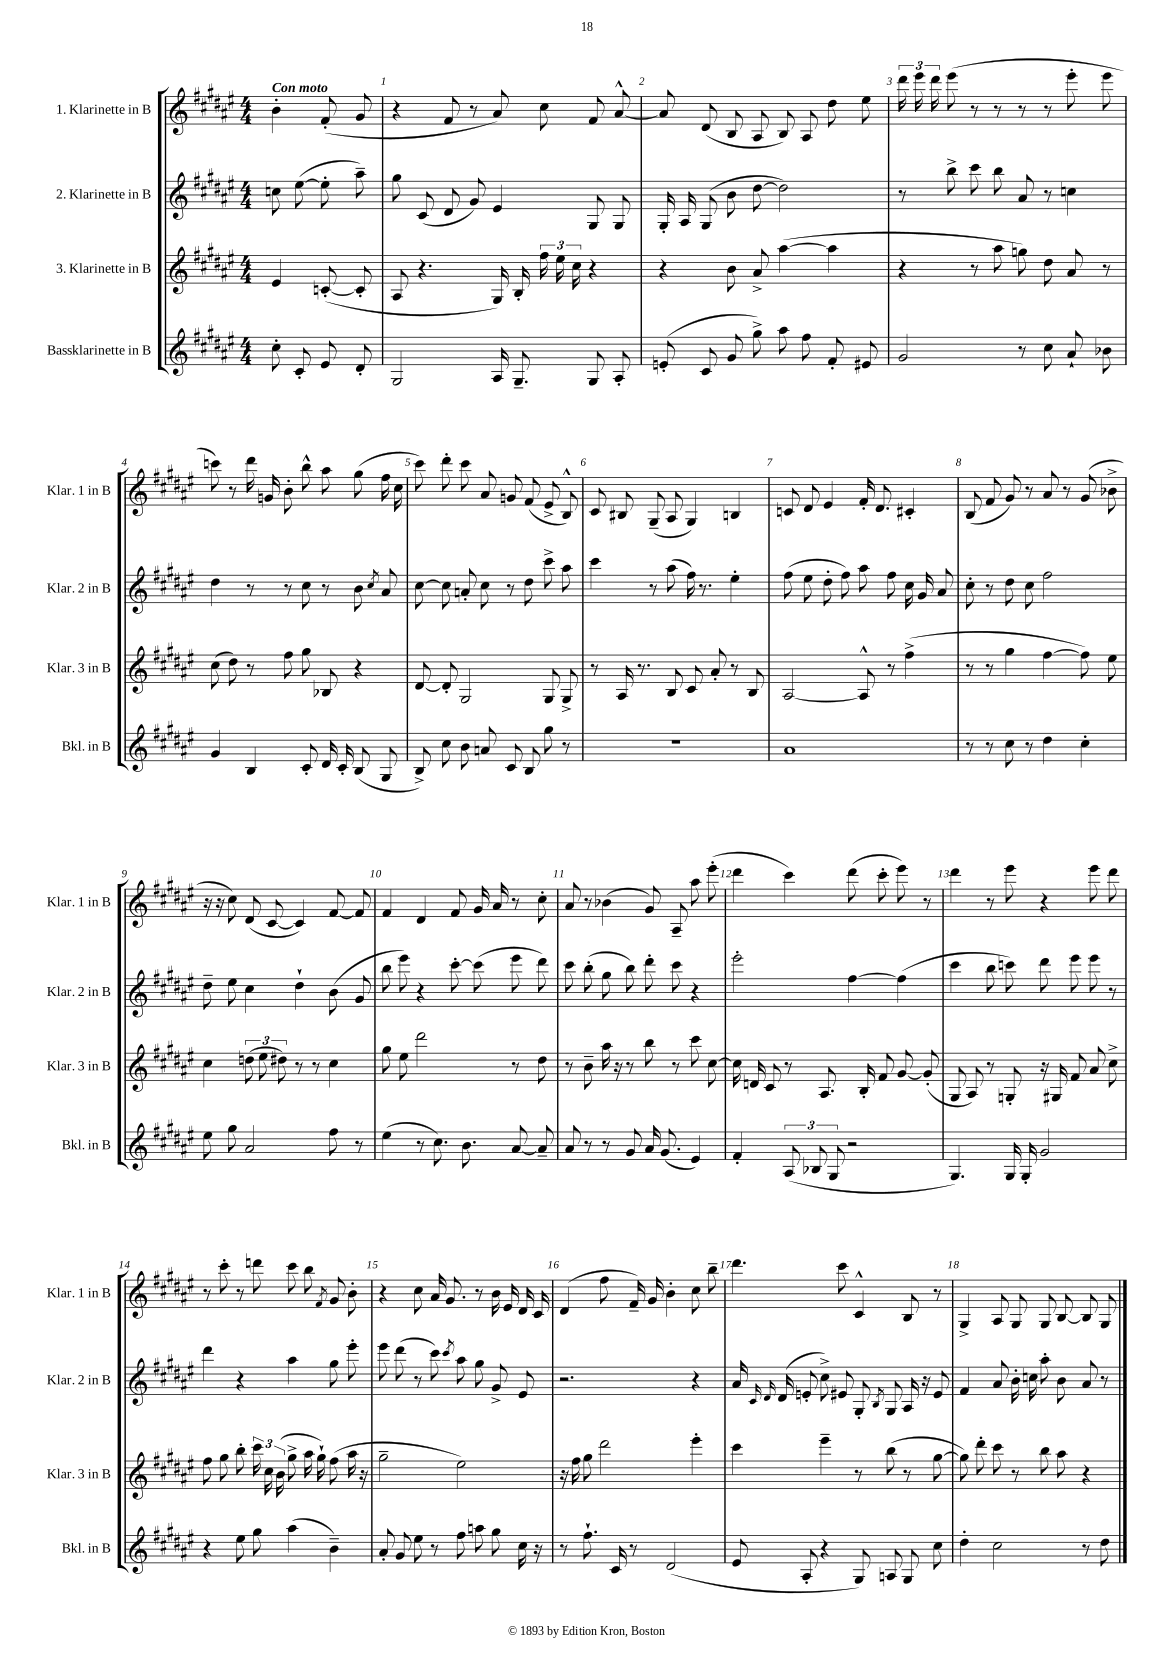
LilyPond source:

<<
\new StaffGroup <<
\new Staff = "s0" \with { instrumentName = "1. Klarinette in B" shortInstrumentName = "Klar. 1 in B" } {
    \clef treble \key fis \major \numericTimeSignature \time 4/4 \partial 2 \tempo "Con moto"
    \autoBeamOff b'4-. fis'8-.( gis'8 |
    r4 fis'8 r8 ais'8) cis''8 fis'8 ais'8~-^ |
    ais'8 dis'8( b8 ais8 b8) ais8 dis''8 eis''8 |
    \tuplet 3/2 { dis'''16 eis'''16 dis'''16 } eis'''8( r8 r8 r8 r8 eis'''8-. eis'''8 |
    c'''8) r8 dis'''16 g'16 b'8-. b''8-^ ais''8 gis''8( fis''16 cis''16 |
    cis'''8) dis'''8-. cis'''8 ais'8 g'8 fis'8( eis'8-> b8-^) |
    cis'8 bis8 gis8--( ais8 gis4) b4 |
    c'8 dis'8 eis'4 fis'16-. dis'8. cis'4-. |
    b8( fis'8 gis'8) r8 ais'8 r8 gis'8( bes'8-> |
    r16 r16 cis''8) dis'8( cis'8~ cis'4) fis'8~ fis'8 |
    fis'4 dis'4 fis'8 gis'16 ais'16 r8 cis''8-. |
    ais'8 r8 bes'4( gis'8) ais8-- ais''8 eis'''8-.( |
    dis'''4 cis'''4) dis'''8( cis'''8-. eis'''8) r8 |
    dis'''4 r8 eis'''8 r4 eis'''8 dis'''8 |
    r8 cis'''8-. r8 d'''8 cis'''8 b''8 \acciaccatura { fis'8 } gis'8 b'8-. |
    r4 cis''8 ais'16 gis'8. r8 b'16 eis'16 dis'16 cis'16 |
    dis'4( fis''8 fis'16--) gis'16 b'4-. cis''8 b''8-- |
    dis'''4. cis'''8 cis'4-^ b8 r8 |
    gis4-> ais8 gis8 gis8 b8~ b8 gis8 \bar "|." |
}
\new Staff = "s1" \with { instrumentName = "2. Klarinette in B" shortInstrumentName = "Klar. 2 in B" } {
    \clef treble \key fis \major \numericTimeSignature \time 4/4 \partial 2
    \autoBeamOff c''8 eis''8~( eis''8-. ais''8--) |
    gis''8 cis'8( dis'8 gis'8) eis'4 gis8 gis8 |
    gis16-. ais16 gis8( b'8 dis''8~ dis''2) |
    r8 b''8-> cis'''8 b''8 ais'8 r8 c''4 |
    dis''4 r8 r8 cis''8 r8 b'8 \acciaccatura { cis''8 } ais'8 |
    cis''8~ cis''8 a'8-. cis''8 r8 dis''8 cis'''8-> ais''8 |
    cis'''4 r8 ais''8( fis''16) r8. eis''4-. |
    fis''8( eis''8 dis''8-. fis''8) ais''8 fis''8 cis''16 gis'16 ais'8 |
    cis''8-. r8 dis''8 cis''8 fis''2 |
    dis''8-- eis''8 cis''4 dis''4-! b'8( gis'8 |
    b''8 eis'''8) r4 cis'''8~-. cis'''8( eis'''8 dis'''8) |
    cis'''8 b''8-.( gis''8 b''8) dis'''8-. cis'''8 r4 |
    eis'''2-. fis''4~ fis''4( |
    cis'''4 b''8 c'''8) dis'''8 eis'''8 eis'''8 r8 |
    dis'''4 r4 ais''4 gis''8 eis'''8-. |
    eis'''8 dis'''8( r8 cis'''8) \acciaccatura { cis'''8 } ais''8 gis''8 gis'8-> eis'8 |
    r2. r4 |
    ais'16 \grace { cis'16 dis'16 } dis'16( e'8-. cis''8->) eis'8 gis8-. \acciaccatura { b8 } gis8 ais16 r16 eis'8 |
    fis'4 ais'8 b'16-. c''16 ais''8-. b'8 ais'8 r8 \bar "|." |
}
\new Staff = "s2" \with { instrumentName = "3. Klarinette in B" shortInstrumentName = "Klar. 3 in B" } {
    \clef treble \key fis \major \numericTimeSignature \time 4/4 \partial 2
    \autoBeamOff eis'4 c'8~-.( c'8-. |
    ais8 r4. gis16) b16-. \tuplet 3/2 { fis''16 eis''16 cis''16 } r4 |
    r4 b'8 ais'8-> ais''4~( ais''4 |
    r4 r8 ais''8 g''8) dis''8 ais'8 r8 |
    cis''8( dis''8) r8 fis''8 gis''8 bes8 r4 |
    dis'8~ dis'8-. gis2 gis8 gis8-> |
    r8 ais16 r8. b8 cis'8 ais'8-. r8 b8 |
    ais2~ ais8-^ r8 fis''4->( |
    r8 r8 gis''4 fis''4~ fis''8) eis''8 |
    cis''4 \tuplet 3/2 { d''8( eis''8 dis''8) } r8 r8 cis''4 |
    gis''8 eis''8 dis'''2 r8 dis''8 |
    r8 b'8-- ais''16 r16 r8 b''8 r8 cis'''8 cis''8~ |
    cis''16 d'16 cis'8 r8 ais8. b16-. fis'8 gis'8~ gis'8-.( |
    gis8 ais8) r8 g8-. r16 gis16 fis'8 ais'8 cis''8-> |
    fis''8 gis''8 b''8-. \tuplet 3/2 { cis'''16 cis''16 b'16( } gis''8-> ais''16 gis''16-!) fis''8( ais''16 r16 |
    gis''2-- eis''2) |
    r16 fis''16 gis''8 dis'''2 eis'''4-. |
    cis'''4 eis'''4-- r8 b''8( r8 gis''8~ |
    gis''8) dis'''8-. cis'''8 r8 b''8 ais''8 r4 \bar "|." |
}
\new Staff = "s3" \with { instrumentName = "Bassklarinette in B" shortInstrumentName = "Bkl. in B" } {
    \clef treble \key fis \major \numericTimeSignature \time 4/4 \partial 2
    \autoBeamOff cis''8-. cis'8-. eis'8 dis'8-. |
    gis2 ais16 gis8.-- gis8 ais8-. |
    e'8-.( cis'8 gis'8 gis''8->) ais''8 fis''8 fis'8-. eis'8 |
    gis'2 r8 cis''8 ais'8-! bes'8 |
    gis'4 b4 cis'8-. dis'16 cis'16-. b8( gis8 |
    b8->) cis''8 b'8 a'8 cis'8 b8 gis''8 r8 |
    R1 |
    ais'1 |
    r8 r8 cis''8 r8 dis''4 cis''4-. |
    eis''8 gis''8 ais'2 fis''8 r8 |
    eis''4( r8 cis''8.) b'8. ais'8~ ais'8-- |
    ais'8 r8 r8 gis'8 ais'16 gis'8.( eis'4) |
    fis'4-. \tuplet 3/2 { ais8( bes8 gis8 } r2 |
    gis4.) gis16 gis16-. gis'2 |
    r4 eis''8 gis''8 ais''4( b'4--) |
    ais'8-. gis'8 eis''8 r8 fis''8 a''8 gis''8 cis''16 r16 |
    r8 fis''8.-! cis'16 r8 dis'2( |
    eis'8 ais8-. r4 gis8) a8 gis8 cis''8 |
    dis''4-. cis''2 r8 dis''8 \bar "|." |
}
>>
>>
\layout { \context { \Score \override BarNumber.break-visibility = ##(#f #t #t) barNumberVisibility = #all-bar-numbers-visible } }
